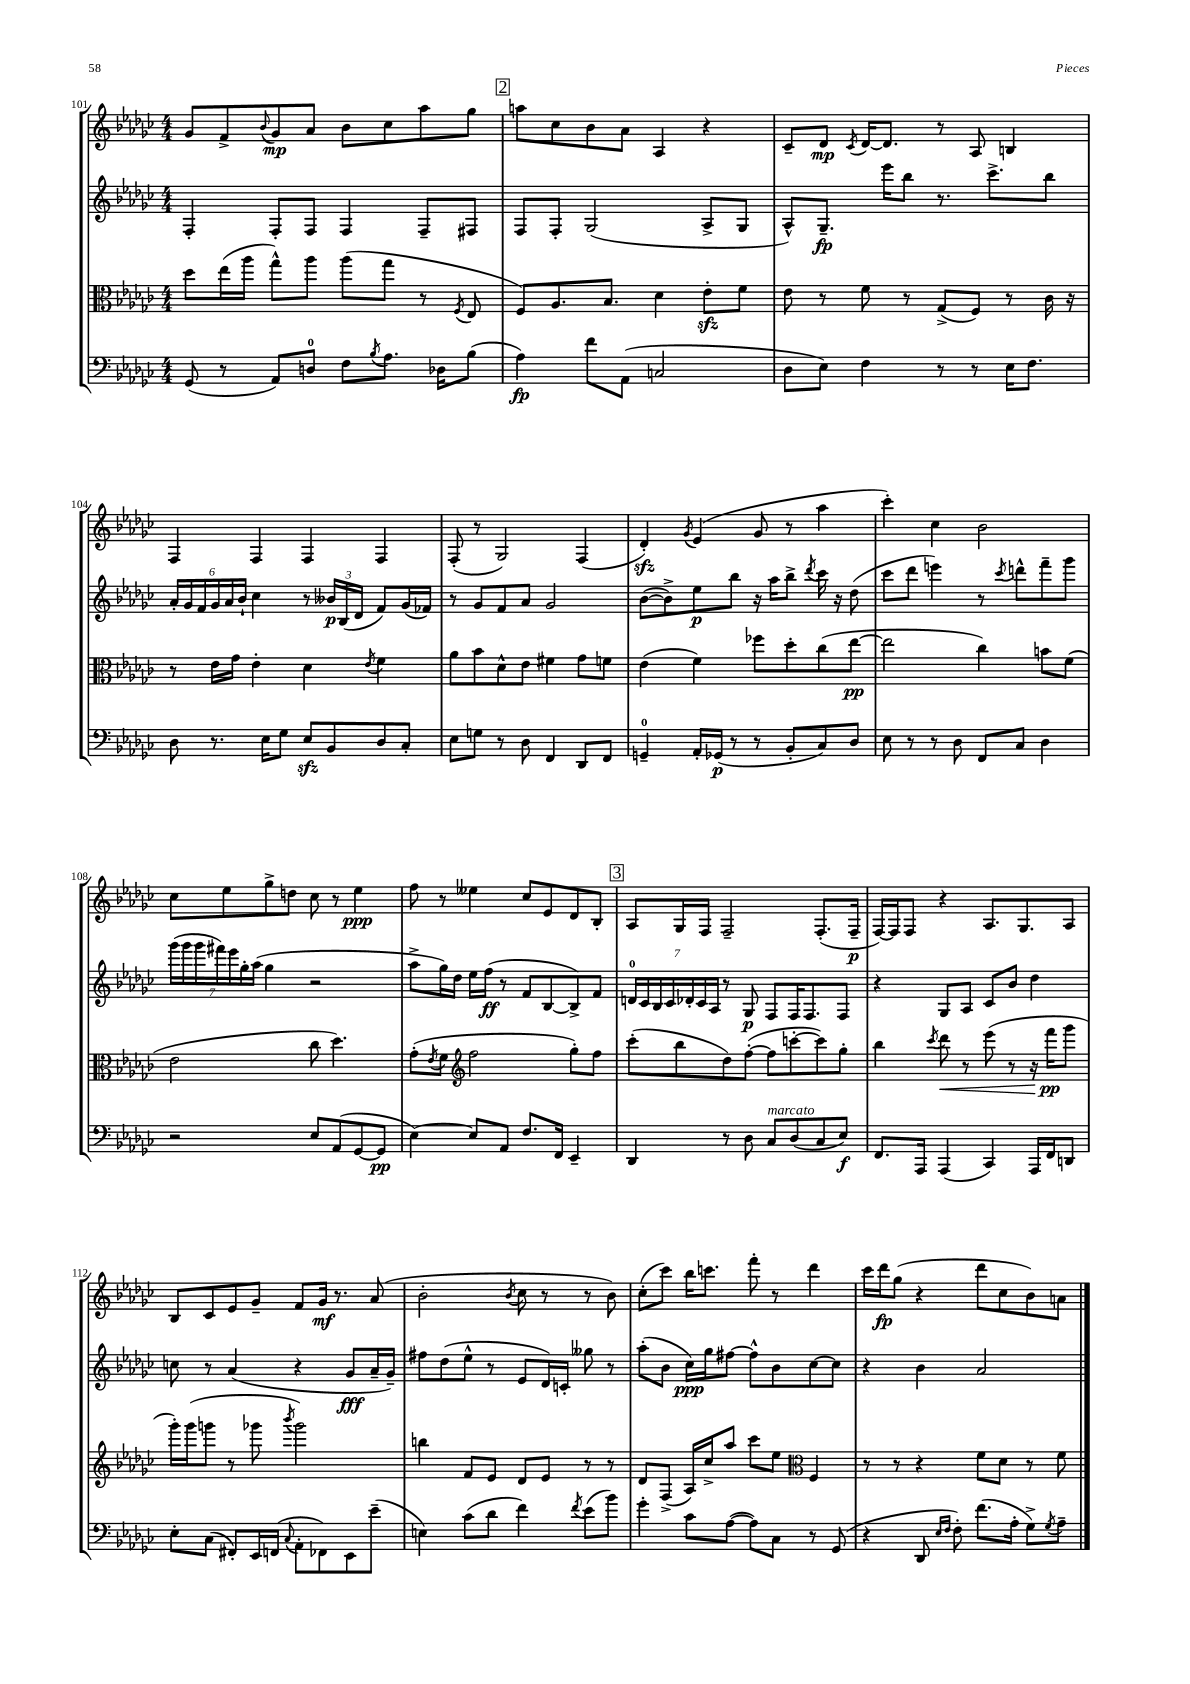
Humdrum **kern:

**kern	**kern	**kern	**kern
*staff4	*staff3	*staff2	*staff1
*clefF4	*clefC3	*clefG2	*clefG2
*k[b-e-a-d-g-c-]	*k[b-e-a-d-g-c-]	*k[b-e-a-d-g-c-]	*k[b-e-a-d-g-c-]
*M4/4	*M4/4	*M4/4	*M4/4
(8GG-	8dd-	4F'	8g-
8r	(16ee-	.	8f^
.	16aa-	.	.
.	.	.	8qqb-
8AA-)	8gg-^^)	8F'	8g-
8D	8aa-	8F	8a-
8F	(8aa-	4F	8b-
8qB-	.	.	.
8.A-	8gg-	.	8cc-
.	8r	8F~	8aa-
16D-	.	.	.
.	8qF	.	.
(8B-	8E-	8F#	8gg-
=	=	=	=
4A-)	8F)	8F	8aa
.	8.A-	8F'	8cc-
8f	.	(2G-	8b-
.	8.B-	.	.
(8AA-	.	.	8a-
2C	4d-	.	4A-
.	8e-'	8A-^	4r
.	8f	8G-	.
=	=	=	=
8D-	8e-	8A-^^)	8c-~
8E-)	8r	8.G-~	8d-
.	.	.	8qc-
4F	8f	.	[16d-
.	.	16eee-	8.d-]
.	8r	8bb-	.
8r	(8G-^	8.r	8r
8r	8F)	.	8A-
.	.	8.ccc-^	.
16E-	8r	.	4B
8.F	.	.	.
.	16c-	8bb-	.
.	16r	.	.
=	=	=	=
8D-	8r	24a-'	4F
.	.	24g-	.
.	.	24f	.
8.r	16e-	24g-	.
.	.	24a-	.
.	16g-	.	.
.	.	24b-`	.
.	4e-'	4cc-	4F
16E-	.	.	.
8G-	.	.	.
8E-	4d-	8r	4F
8BB-	.	24b--	.
.	.	(24B-	.
.	.	24d-	.
.	8qe-	.	.
8D-	4f	8f)	4F
8C-'	.	(16g-	.
.	.	16f-)	.
=	=	=	=
8E-	8a-	8r	(8F'
8G	8b-	8g-	8r
8r	8d-^^	8f	2G-)
8D-	8e-	8a-	.
4FF	4f#	2g-	.
8DD-	8g-	.	(4F
8FF	8f	.	.
=	=	=	=
4GG~	(4e-	([8b-	4d-')
.	.	8b-^])	.
.	.	.	8qg-
16AA-'	4f)	8ee-	(4e-
(16GG-	.	.	.
8r	.	8bb-	.
8r	8ff-	16r	8g-
.	.	16aa-	.
8BB-'	8dd-'	8bb-^	8r
.	.	8qddd-	.
8C-)	(8cc-	16ccc-	4aa-
.	.	16r	.
8D-	[8ee-	(8dd-	.
=	=	=	=
8E-	2ee-]	8ccc-	4ccc-')
8r	.	8ddd-	.
8r	.	4eee)	4cc-
8D-	.	.	.
8FF	4cc-)	8r	2b-
.	.	8qccc-	.
8C-	.	8ddd^^	.
4D-	8b	8fff~	.
.	(8f	8ggg-	.
=	=	=	=
2r	2e-	(28ggg-	8cc-
.	.	28ggg-	.
.	.	28ggg-	.
.	.	28fff#)	.
.	.	.	8ee-
.	.	28eee-	.
.	.	28gg-'	.
.	.	(28aa-	.
.	.	4gg-	8gg-^
.	.	.	8dd
8E-	8cc-	2r	8cc-
(8AA-	4.dd-)	.	8r
[8GG-	.	.	4ee-
8GG-]	.	.	.
=	=	=	=
[4E-)	(8g-'	8aa-^	8ff
.	8qe-	.	.
.	8f	16gg-)	8r
.	.	16dd-	.
*	*clefG2	*	*
8E-]	2ff	16ee-	4ee--
.	.	(16ff	.
8AA-	.	8r	.
8.F	.	8f	8cc-
.	.	[8B-	8e-
16FF	.	.	.
4EE-~	8gg-')	8B-^])	8d-
.	8ff	8f	8B-'
=	=	=	=
4DD-	(8ccc-'	28d	8A-
.	.	28c-	.
.	.	28B-	.
.	.	28c-	.
.	8bb-	.	16G-
.	.	28d-'	.
.	.	28c-	.
.	.	.	16F
.	.	28A-	.
8r	8dd-)	8r	2F~
8D-	([8ff'	8G-	.
8C-	8ff]	8F	.
(8D-	[8ccc'	16F	.
.	.	8.F	.
8C-	8ccc])	.	(8.F'
8E-)	8gg-'	8F	.
.	.	.	16F~
=	=	=	=
8.FF	4bb-	4r	[16F)
.	.	.	16F]
.	.	.	8F
16AAA-	.	.	.
.	8qccc-	.	.
(4AAA-	8ddd-	8G-	4r
.	8r	8A-	.
4CC-)	(8eee-	8c-	8.A-
.	8r	8b-	.
.	.	.	8.G-
16AAA-	16r	4dd-	.
16FF	16fff	.	.
8DD	8ggg-	.	8A-
=	=	=	=
8E-'	16ggg-')	8cc	8B-
.	(16ggg-	.	.
(8C-	8ggg	8r	8c-
8FF#')	8r	(4a-	8e-
16EE-	8ggg-	.	8g-~
(16FF	.	.	.
8qqC-	8qbbb-	.	.
8AA-'	2ggg-)	4r	8f
8FF-)	.	.	16g-
.	.	.	8.r
8EE-	.	8g-	.
(8e-~	.	16a-~	(8a-
.	.	16g-~)	.
=	=	=	=
4E)	4bb	8ff#	2b-'
.	.	(8dd-	.
(8c-	8f	8ee-^^	.
8d-	8e-	8r	.
.	.	.	8qb-
4f)	8d-	8e-	8cc-
.	8e-	16d-)	8r
.	.	16c'	.
8qf	.	.	.
(8e-	8r	8gg--	8r
8b-)	8r	8r	8b-)
=	=	=	=
4g-'	8d-	(8aa-'	(8cc-'
.	(8F^	8b-	8ccc-)
8c-	16A-)	16cc-)	16bb-
.	16cc-^	16gg-	8.ccc
([8A-	8aa-	[8ff#	.
8A-])	8ccc-	8ff#^^]	8fff'
8C-	8ee-	8b-	8r
*	*clefC3	*	*
8r	4F	[8cc-	4ddd-
(8GG-	.	8cc-]	.
=	=	=	=
4r	8r	4r	16ccc-
.	.	.	16ddd-
.	8r	.	(8gg-
8DD-	4r	4b-	4r
16qqE-	.	.	.
16qqF	.	.	.
8F')	.	.	.
(8.f	8f	2a-	8ddd-
.	8d-	.	8cc-
16A-'	.	.	.
8G-^)	8r	.	8b-)
8qG-	.	.	.
8A-~	8f	.	8a
==	==	==	==
*-	*-	*-	*-
